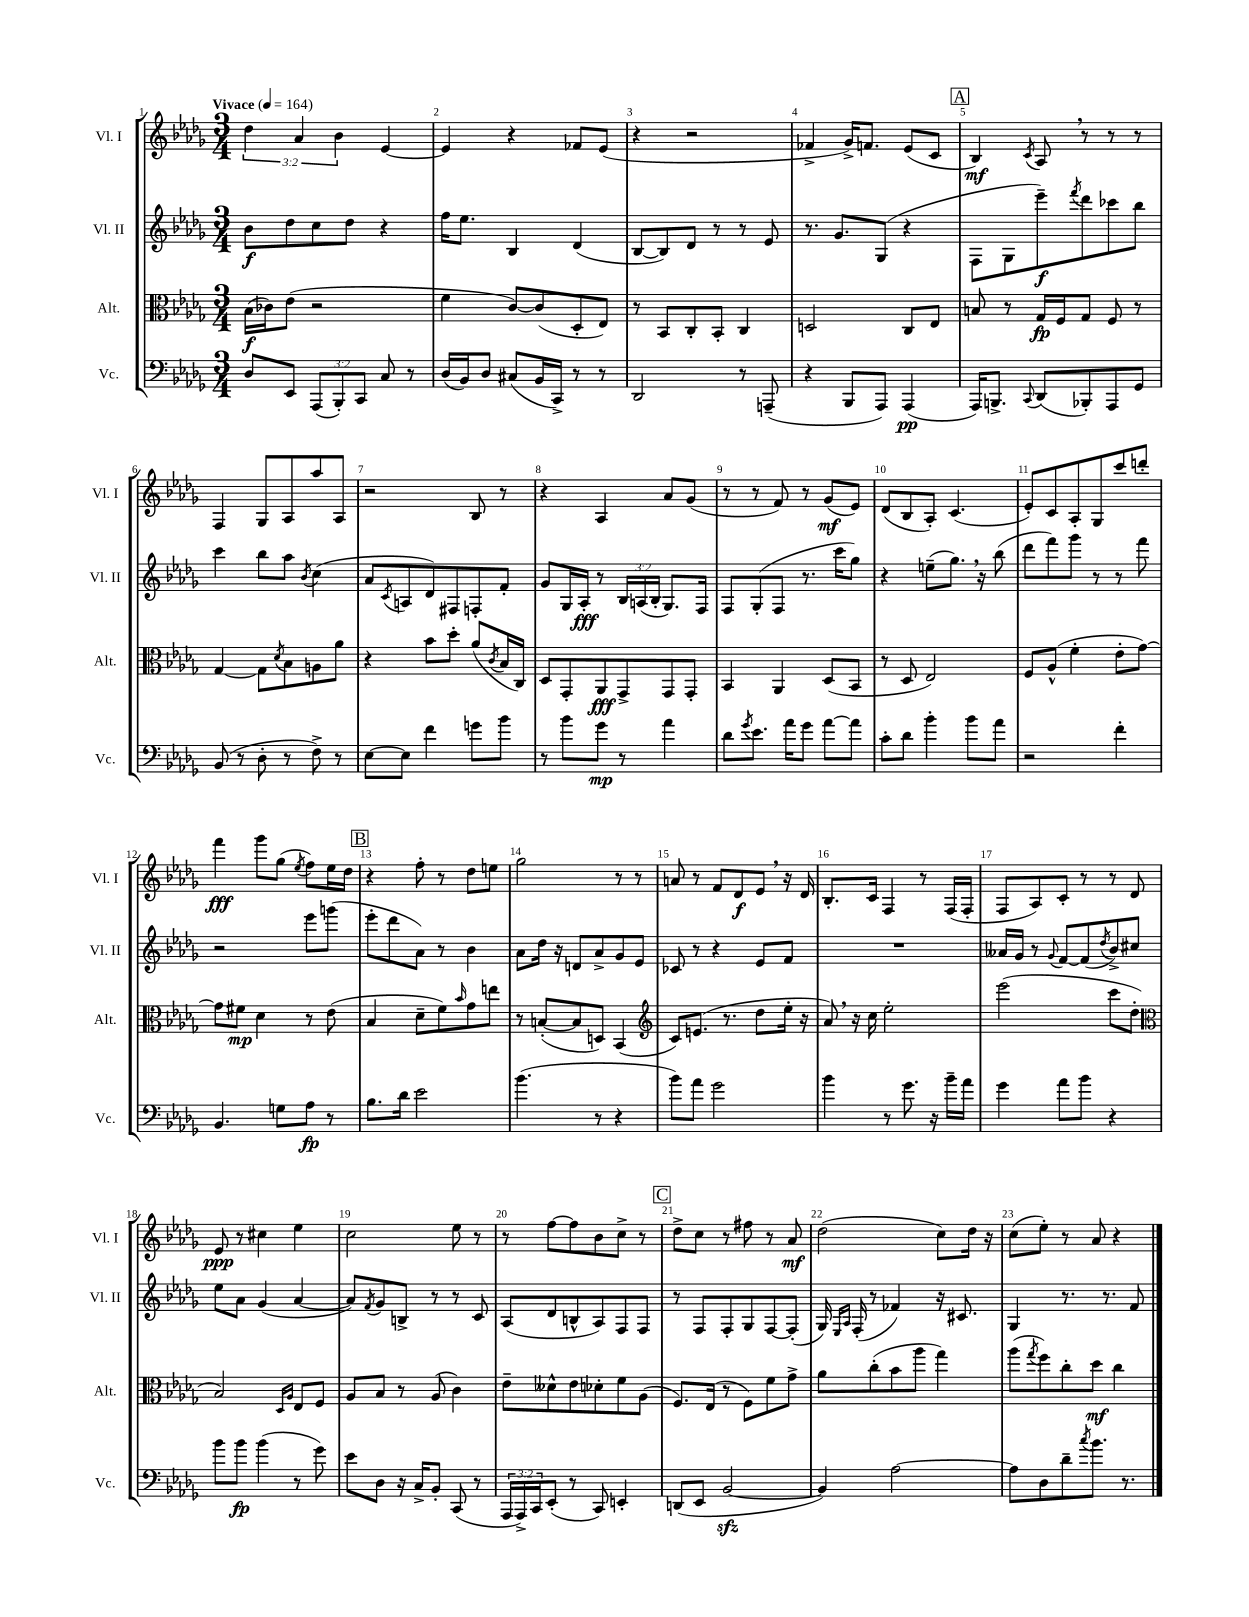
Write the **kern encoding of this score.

**kern	**dynam	**kern	**dynam	**kern	**dynam	**kern	**dynam
*part4	*part4	*part3	*part3	*part2	*part2	*part1	*part1
*staff4	*staff4	*staff3	*staff3	*staff2	*staff2	*staff1	*staff1
*I"Vc.	*	*I"Alt.	*	*I"Vl. II	*	*I"Vl. I	*
*I'Vc.	*	*I'Alt.	*	*I'Vl. II	*	*I'Vl. I	*
*clefF4	*	*clefC3	*	*clefG2	*	*clefG2	*
*k[b-e-a-d-g-]	*	*k[b-e-a-d-g-]	*	*k[b-e-a-d-g-]	*	*k[b-e-a-d-g-]	*
*M3/4	*	*M3/4	*	*M3/4	*	*M3/4	*
*MM164	*	*MM164	*	*MM164	*	*MM164	*
=1	=1	=1	=1	=1	=1	=1	=1
!	!	!	!	!	!	!LO:TX:a:B:t=Vivace	!
8D-/L	.	(16B-\LL	f	8b-\L	f	6dd-\	.
.	.	16c-X\J)	.	.	.	.	.
8EE-/J	.	(8e-\J	.	8dd-\	.	.	.
.	.	.	.	.	.	6a-/	.
(12AAA-/L	.	2r	.	8cc\	.	.	.
12BBB-'/)	.	.	.	.	.	6b-\	.
.	.	.	.	8dd-\J	.	.	.
12CC/J	.	.	.	.	.	.	.
8C/	.	.	.	4r	.	[4e-/	.
8r	.	.	.	.	.	.	.
=2	=2	=2	=2	=2	=2	=2	=2
(16D-/LL	.	4f\	.	16ff\KL	.	4e-/]	.
16BB-/J)	.	.	.	8.ee-\J	.	.	.
8D-/J	.	.	.	.	.	.	.
(8C#X/L	.	[8c/L)	.	4B-/	.	4r	.
16BB-/L	.	(8c/]	.	.	.	.	.
16CC^/JJ)	.	.	.	.	.	.	.
8r	.	8D-'/	.	(4d-/	.	8f-X/L	.
8r	.	8E-/J)	.	.	.	(8e-/J	.
=3	=3	=3	=3	=3	=3	=3	=3
2DD-/	.	8r	.	[8B-/L	.	4r	.
.	.	8BB-/L	.	8B-/])	.	.	.
.	.	8C'/	.	8d-/J	.	2r	.
.	.	8BB-'/J	.	8r	.	.	.
8r	.	4C/	.	8r	.	.	.
(8AAAn~/	.	.	.	8e-/	.	.	.
=4	=4	=4	=4	=4	=4	=4	=4
4r	.	2Dn/	.	8.r	.	4f-X^/	.
.	.	.	.	8.g-/L	.	.	.
8BBB-/L	.	.	.	.	.	16g-^/KL)	.
.	.	.	.	.	.	8.fn/J	.
8AAA-/J)	.	.	.	(8G-/J	.	.	.
(4AAA-/	pp	8C/L	.	4r	.	(8e-/L	.
.	.	8E-/J	.	.	.	8c/J	.
!!LO:REH:place=s1:t=A
=5	=5	=5	=5	=5	=5	=5	=5
16AAA-/KL)	.	8Bn/	.	8F\L	.	4B-/)	mf
8.BBBn^/J	.	.	.	.	.	.	.
.	.	8r	.	8G-\	.	.	.
8qqCC/	.	.	.	.	.	8qc/	.
(8DD-/L	.	16G-/LL	fp	8eee-~\)	f	8A-,/	.
.	.	16F/J	.	.	.	.	.
.	.	.	.	8qfff/	.	.	.
8BBB-X'/)	.	8G-/J	.	8ddd-\	.	8r	.
8AAA-/	.	8F/	.	8ccc-X\	.	8r	.
8GG-/J	.	8r	.	8bb-\J	.	8r	.
!!LO:LB:g=z
=6	=6	=6	=6	=6	=6	=6	=6
(8BB-/	.	[4G-/	.	4ccc\	.	4F/	.
8r	.	.	.	.	.	.	.
8D-'\	.	8G-\L]	.	8bb-\L	.	8G-/L	.
.	.	8qd-/	.	.	.	.	.
8r	.	8B-\	.	8aa-\J	.	8A-/	.
.	.	.	.	8qb-/	.	.	.
8F^\)	.	8An\	.	(4cc\	.	8aa-/	.
8r	.	8a-\J	.	.	.	8A-/J	.
=7	=7	=7	=7	=7	=7	=7	=7
[8E-\L	.	4r	.	8a-/L	.	2r	.
.	.	.	.	8qc/	.	.	.
8E-\J]	.	.	.	8An/	.	.	.
4f\	.	8b-\L	.	8d-/)	.	.	.
.	.	8dd-'\J	.	8F#X/	.	.	.
8gn\L	.	(8a-/L	.	8Fn'/	.	8B-/	.
.	.	8qc/	.	.	.	.	.
8b-\J	.	16B-/L	.	8f'/J	.	8r	.
.	.	16C/JJ)	.	.	.	.	.
=8	=8	=8	=8	=8	=8	=8	=8
8r	.	8D-/L	.	8g-/L	.	4r	.
8b-\L	.	8GG-'/	.	16G-/L	.	.	.
.	.	.	.	16A-'/JJ	fff	.	.
8g-\J	mp	8AA-/	fff	8r	.	4A-/	.
8r	.	8GG-^/	.	24B-/LL	.	.	.
.	.	.	.	(24An/	.	.	.
.	.	.	.	24B-'/JJ	.	.	.
4a-\	.	8GG-/	.	8.G-/L)	.	8a-/L	.
.	.	8GG-'/J	.	.	.	(8g-/J	.
.	.	.	.	16F/Jk	.	.	.
=9	=9	=9	=9	=9	=9	=9	=9
8d-\L	.	4BB-/	.	8F/L	.	8r	.
8qg-/	.	.	.	.	.	.	.
8.e-\J	.	.	.	(8G-'/	.	8r	.
.	.	4AA-/	.	8F/J	.	8f/)	.
16a-\KL	.	.	.	.	.	.	.
8g-\J	.	.	.	8.r	.	8r	.
[8a-\L	.	(8D-/L	.	.	.	(8g-/L	mf
.	.	.	.	16ccc\KL	.	.	.
8a-\J]	.	8BB-/J	.	8gg-\J)	.	8e-/J)	.
=10	=10	=10	=10	=10	=10	=10	=10
8c'\L	.	8r	.	4r	.	(8d-/L	.
8d-\J	.	8D-/	.	.	.	8B-/	.
4b-'\	.	2E-/)	.	(8een~\L	.	8A-'/J)	.
.	.	.	.	8.gg-,\J)	.	(4.c/	.
8b-\L	.	.	.	.	.	.	.
.	.	.	.	16r	.	.	.
8a-\J	.	.	.	(8bb-\	.	.	.
=11	=11	=11	=11	=11	=11	=11	=11
2r	.	8F/L	.	8ddd-\L	.	8e-'/L)	.
.	.	(8A-^^/J	.	8fff\)	.	8c/	.
.	.	4f'\	.	8ggg-\J	.	8A-'/	.
.	.	.	.	8r	.	8G-/	.
4f'\	.	8e-'\L	.	8r	.	8ccc/	.
.	.	[8g-\J)	.	8fff\	.	8dddn'/J	.
!!LO:LB:g=z
=12	=12	=12	=12	=12	=12	=12	=12
4.BB-/	.	8g-\L]	.	2r	.	4fff\	fff
.	.	8f#X\J	mp	.	.	.	.
.	.	4d-\	.	.	.	8ggg-\L	.
8Gn\L	.	.	.	.	.	(8gg-\J	.
.	.	.	.	.	.	8qee-/	.
8A-\J	fp	8r	.	8eee-\L	.	8ff\L)	.
8r	.	(8e-\	.	(8gggn\J	.	16ee-\L	.
.	.	.	.	.	.	16dd-\JJ	.
!!LO:REH:place=s1:t=B
=13	=13	=13	=13	=13	=13	=13	=13
8.B-\L	.	4B-/	.	8eee-'\L	.	4r	.
.	.	.	.	8ddd-\	.	.	.
16d-\Jk	.	.	.	.	.	.	.
2e-\	.	8d-~\L	.	8a-\J)	.	8ff'\	.
.	.	8f\)	.	8r	.	8r	.
.	.	16qqb-/	.	.	.	.	.
.	.	8g-\	.	4b-\	.	8dd-\L	.
.	.	8een\J	.	.	.	8een\J	.
=14	=14	=14	=14	=14	=14	=14	=14
(4.b-\	.	8r	.	8a-\L	.	2gg-\	.
.	.	([8Bn'/L	.	16dd-\Jk	.	.	.
.	.	.	.	16r	.	.	.
.	.	8B/]	.	8dn/L	.	.	.
8r	.	8Dn/J)	.	8a-^/	.	.	.
4r	.	(4BB-/	.	8g-/	.	8r	.
.	.	.	.	8e-/J	.	8r	.
=15	=15	=15	=15	=15	=15	=15	=15
*	*	*clefG2	*	*	*	*	*
8b-\L)	.	8c/L)	.	8c-X/	.	8an/	.
8a-\J	.	(8.en/J	.	8r	.	8r	.
2g-\	.	.	.	4r	.	8f/L	.
.	.	8.r	.	.	.	.	.
.	.	.	.	.	.	8d-/	f
.	.	8dd-\L	.	8e-/L	.	8e-,/J	.
.	.	16ee-'\Jk	.	8f/J	.	16r	.
.	.	16r	.	.	.	16d-/	.
=16	=16	=16	=16	=16	=16	=16	=16
4b-\	.	8a-,/)	.	2.r	.	8.B-'/L	.
.	.	16r	.	.	.	.	.
.	.	16cc\	.	.	.	16c/Jk	.
8r	.	2ee-'\	.	.	.	4F/	.
8.g-\	.	.	.	.	.	.	.
.	.	.	.	.	.	8r	.
16r	.	.	.	.	.	.	.
16b-~\LL	.	.	.	.	.	(16F/LL	.
16a-\JJ	.	.	.	.	.	16F'/JJ	.
=17	=17	=17	=17	=17	=17	=17	=17
4g-\	.	(2eee-\	.	16a--X/LL	.	8F/L	.
.	.	.	.	16g-/JJ	.	.	.
.	.	.	.	8r	.	8A-/)	.
.	.	.	.	8qqg-/	.	.	.
8a-\L	.	.	.	[8f/L	.	8c'/J	.
8b-\J	.	.	.	(8f/]	.	8r	.
.	.	.	.	8qdd-/	.	.	.
4r	.	8ccc\L	.	8b-^/)	.	8r	.
.	.	8dd-'\J	.	8cc#X/J	.	8d-/	.
!!LO:LB:g=z
=18	=18	=18	=18	=18	=18	=18	=18
*	*	*clefC3	*	*	*	*	*
8b-\L	.	2B-/)	.	8ee-\L	.	8e-/	ppp
8b-\J	fp	.	.	8a-\J	.	8r	.
(4b-\	.	.	.	(4g-/	.	4cc#X\	.
.	.	16qqD-/LL	.	.	.	.	.
.	.	16qqA-/JJ	.	.	.	.	.
8r	.	8E-/L	.	[4a-/	.	4ee-\	.
8g-\)	.	8F/J	.	.	.	.	.
=19	=19	=19	=19	=19	=19	=19	=19
8e-\L	.	8A-/L	.	8a-/L])	.	2cc\	.
.	.	.	.	8qf/	.	.	.
8D-\J	.	8B-/J	.	8g-/	.	.	.
16r	.	8r	.	8Bn^/J	.	.	.
16C^/KL	.	.	.	.	.	.	.
8BB-'/J	.	(8A-/	.	8r	.	.	.
(8CC/	.	4c\)	.	8r	.	8ee-\	.
8r	.	.	.	8c/	.	8r	.
=20	=20	=20	=20	=20	=20	=20	=20
24AAA-/LL	.	8e-~\L	.	(8A-/L	.	8r	.
24AAA-^/)	.	.	.	.	.	.	.
24CC/J	.	.	.	.	.	.	.
(8EE-'/J	.	8d--X^^\	.	8d-/	.	[8ff\L	.
8r	.	8e-\	.	8Bn^^/	.	8ff\]	.
8CC/)	.	8d-X'\	.	8A-/)	.	8b-\	.
4EEn'/	.	8f\	.	8F/	.	8cc^\J	.
.	.	(8A-\J	.	8F/J	.	8r	.
!!LO:REH:place=s1:t=C
=21	=21	=21	=21	=21	=21	=21	=21
(8DDn/L	.	8.F/L)	.	8r	.	8dd-^\L	.
8EE-/J	.	.	.	8F/L	.	8cc\J	.
.	.	(16E-/Jk	.	.	.	.	.
[2BB-zz/	.	8r	.	8F'/	.	8r	.
.	.	8F\L)	.	8G-/	.	8ff#X\	.
.	.	8f\	.	[8F/	.	8r	.
.	.	8g-^\J	.	(8F'/J]	.	8a-/	mf
=22	=22	=22	=22	=22	=22	=22	=22
4BB-/])	.	8a-\L	.	16G-/)	.	(2dd-\	.
.	.	.	.	16qqE-/LL	.	.	.
.	.	.	.	16qqA-/JJ	.	.	.
.	.	.	.	(16F'/	.	.	.
.	.	(8cc'\	.	8r	.	.	.
[2A-\	.	8b-\	.	4f-X/)	.	.	.
.	.	8aa-\J	.	.	.	.	.
.	.	4gg-\)	.	16r	.	8cc\L)	.
.	.	.	.	8.c#X/	.	.	.
.	.	.	.	.	.	16dd-\Jk	.
.	.	.	.	.	.	16r	.
=23	=23	=23	=23	=23	=23	=23	=23
8A-\L]	.	(8aa-\L	.	4G-/	.	(8cc\L	.
.	.	8qgg-/	.	.	.	.	.
8D-\	.	8ff\)	.	.	.	8ee-'\J)	.
8d-~\	.	8cc'\	.	8.r	.	8r	.
8qcc/	.	.	.	.	.	.	.
8.b-\J	.	8dd-\J	mf	.	.	8a-/	.
.	.	.	.	8.r	.	.	.
.	.	4cc\	.	.	.	4r	.
8.r	.	.	.	.	.	.	.
.	.	.	.	8f/	.	.	.
==	==	==	==	==	==	==	==
*-	*-	*-	*-	*-	*-	*-	*-
